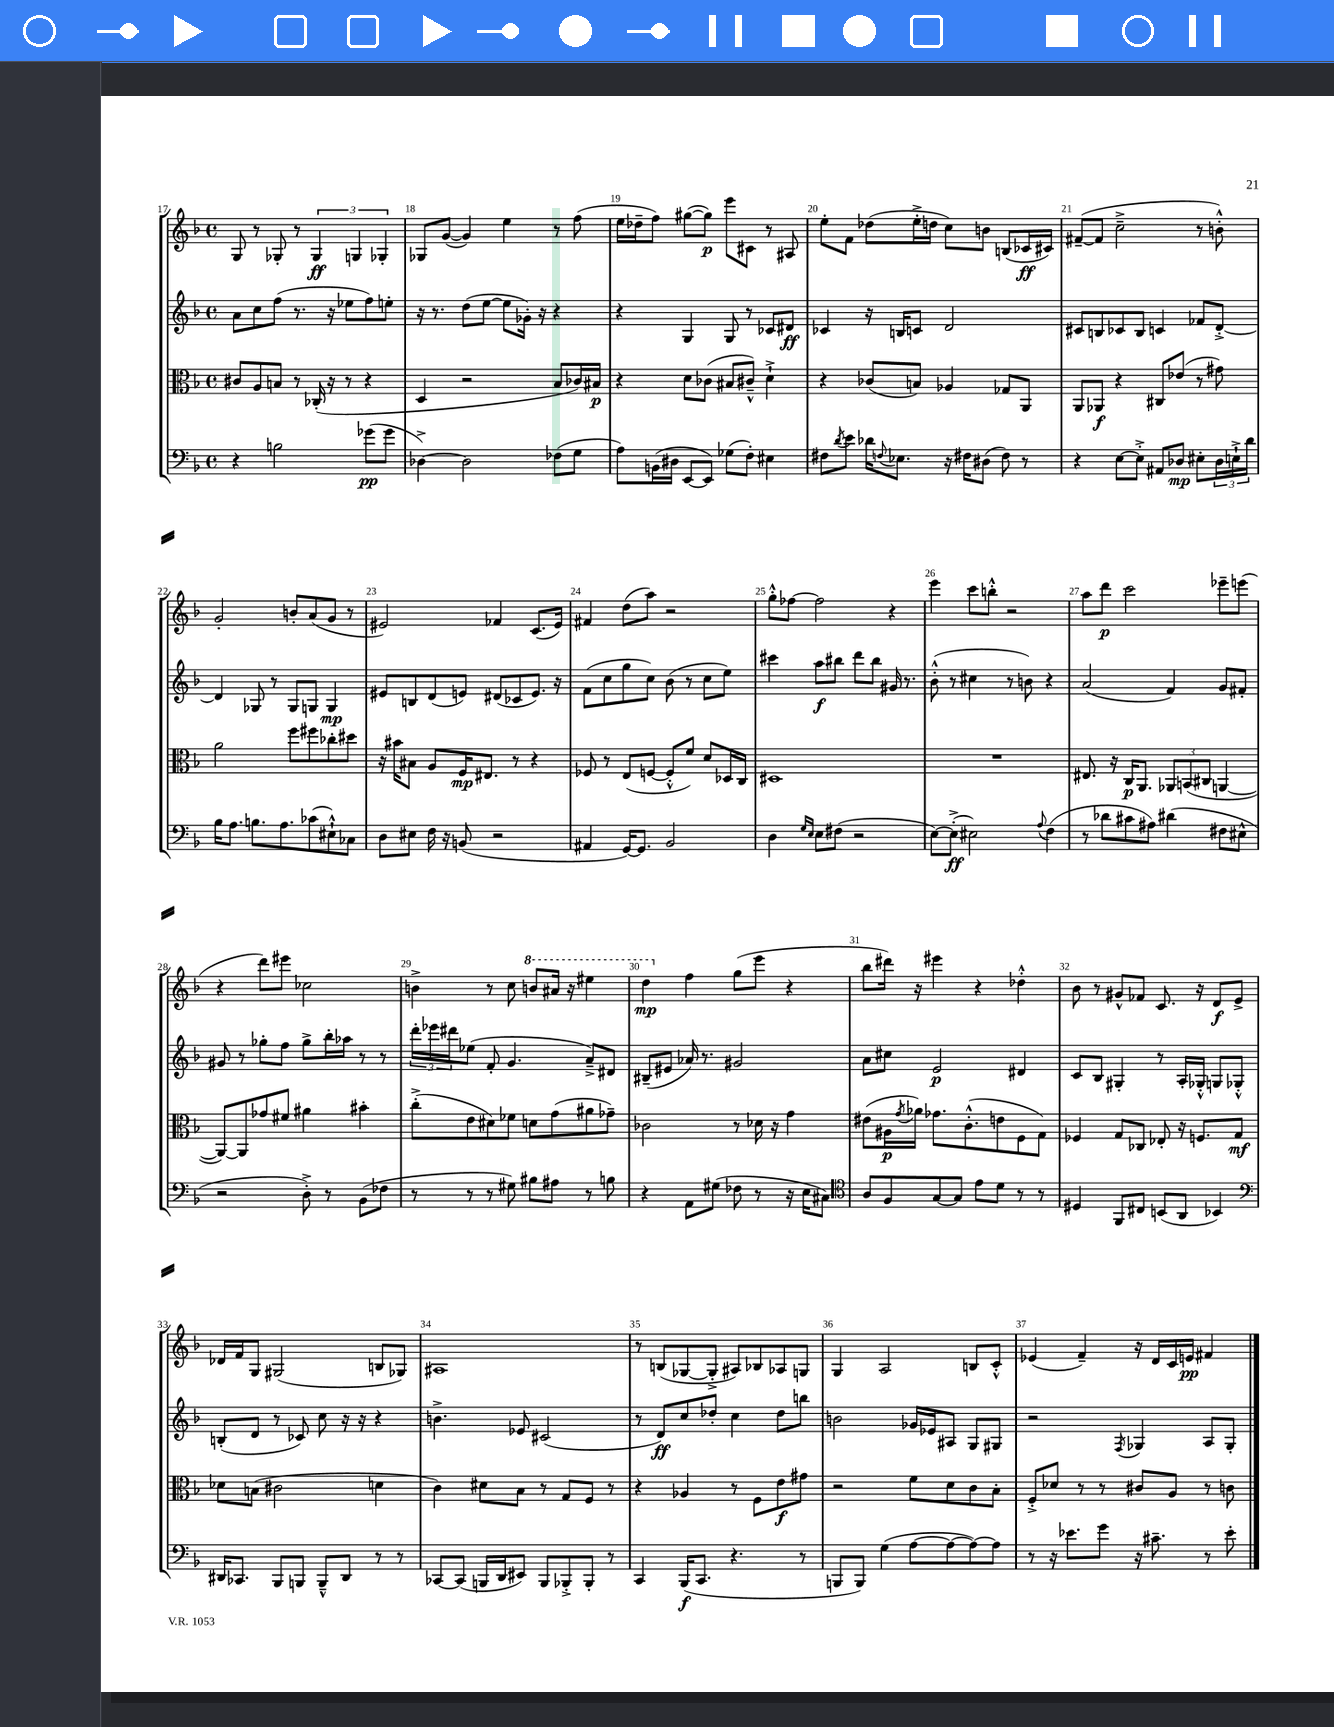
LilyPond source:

<<
\new StaffGroup <<
\new Staff = "s0" {
    \clef treble \key f \major \defaultTimeSignature \time 4/4
    g8 r8 ges8-. r8 \tuplet 3/2 { ges4\ff g4 ges4-. } |
    ges8 g'8~( g'4) e''4 r8 f''8( |
    e''16 des''16-- f''8) gis''8~( gis''8\p) e'''8 cis'8 r8 ais8 |
    e''8-. f'8 des''8( e''16-.-> d''16 c''8) b'8 b8( ces'16\ff cis'16) |
    fis'8~--( fis'8 c''2---> r8 b'8-.-^) |
    g'2-. b'8-. a'8( g'8 r8 |
    eis'2) fes'4 c'8.( eis'16) |
    fis'4 d''8( a''8) r2 |
    g''8-.-^ fes''8~ fes''2 r4 |
    e'''4 c'''8 b''8-.-^ r2 |
    a''8 d'''8\p c'''2 ees'''8-- e'''8( |
    r4 d'''8) eis'''8 ces''2 |
    b'4-> r8 c''8 \ottava #1 b''8 ais''16 r16 eis'''4 |
    d'''4\mp \ottava #0 f''4 g''8( e'''8 r4 |
    bes''8 dis'''16) r16 eis'''4 r4 des''4-.-^ |
    bes'8 r8 gis'8-^ fes'8 c'8. r16 d'8\f e'8-> |
    des'16 f'16 g8 gis2( b8 ges8) |
    ais1 |
    r8 b8( ges8~ ges8-.-> ais8) bes8 aes8 g8 |
    g4 a2 b8 c'8-.-^ |
    ees'4( f'4--) r16 d'16 c'16 e'16\pp fis'4 \bar "|." |
}
\new Staff = "s1" {
    \clef treble \key f \major \defaultTimeSignature \time 4/4
    a'8 c''8 f''8( r8. r16 ees''8 f''8) e''8-. |
    r16 r8. d''8( e''8~ e''8 ges'16-.) r16 r4 |
    r4 g4 g8 r8 ces'8 dis'8\ff |
    ces'4 r16 b16 c'8 d'2 |
    cis'8 b8 ces'8 b8 c'4 fes'8 d'8~-.-> |
    d'4 ges8 r8 ges8 g8 g4\mp |
    eis'8 b8 d'8( e'8) dis'8( ces'8 e'8.) r16 |
    f'8( c''8 g''8 c''8) bes'8( r8 c''8 e''8) |
    cis'''4 a''8\f bis''8 d'''8 bis''8 gis'16 r8. |
    bes'8-.-^( r8 cis''4 r8 b'8) r4 |
    a'2( f'4) g'8 fis'8-. |
    gis'8 r8 ges''8-. f''8 ges''8-> bes''16-. aes''16 r8 r8 |
    \tuplet 3/2 { d'''16-. ees'''16 dis'''16 } ees''8( f'8-. g'4. a'8--->) dis'8 |
    bis8--( eis'8 aes'16) r8. gis'2 |
    a'8 cis''8 e'2\p dis'4 |
    c'8 bes8 gis4-. r8 a16-. ges16-.-^ g8 ges8-.-^ |
    b8-.( d'8 r8 ces'8) c''8 r16 r16 r4 |
    b'4.-> ees'8 cis'2( |
    r8 d'8\ff) c''8 des''8-. c''4 des''8 b''8 |
    b'2 ges'16 ees'16 ais8 g8 gis8 |
    r2 \acciaccatura { f8 } ges4 a8 ges8-. \bar "|." |
}
\new Staff = "s2" {
    \clef alto \key f \major \defaultTimeSignature \time 4/4
    cis'8 a8 b8 r8 ces16-.( r16 r8 r4 |
    d4 r2 bes8 ces'16) bis16\p |
    r4 d'8 ces'8( bis8 cis'8---^) d'4-!-> |
    r4 ces'8( b8) aes4 ges8 a,8 |
    a,8 aes,8\f r4 cis8 ees'8( r8 gis'8) |
    a'2 f''8 fis''8 ces''8-. dis''8 |
    r16 bis'16 bis8 a8 f16\mp eis8. r8 r4 |
    fes8 r8 e8( f8~ f8-.-^ f'8) d'8 des16 c16 |
    dis1 |
    R1 |
    eis8. r16 c16\p a,8. \tuplet 3/2 { aes,8 b,8( cis8 } a,4~ |
    a,8~) a,8 ges'8 fis'8 ais'4 bis'4-. |
    c''8-.->( e'8 dis'8) fes'8 d'8 g'8( ais'8 ges'8--) |
    ces'2 r8 des'16 r16 g'4 |
    eis'8( ais16\p \acciaccatura { g'8 } aes'16) ges'8. c'8.-.-^( e'8 f8 g8) |
    fes4 g8 ces8 ees8-. r16 f8. g8\mf |
    des'8 b8( cis'2 d'4 |
    c'4) dis'8 bes8 r8 g8 f8 r8 |
    r4 aes4 r8 f8 e'8\f gis'8 |
    r2 f'8 d'8 c'8 bes8-. |
    f8-.-> des'8 r8 r8 cis'8 a8 r8 c'8 \bar "|." |
}
\new Staff = "s3" {
    \clef bass \key f \major \defaultTimeSignature \time 4/4
    r4 b2 ges'8\pp( ges'8 |
    des4~->) des2 fes8( g8 |
    a8) b,16( dis16 e,8~ e,8) ges8( f8-.) eis4 |
    fis8 \acciaccatura { d'8 } e'8 des'16 \appoggiatura { f8 } ees8. r16 fis16 dis8( fis8) r8 |
    r4 e8~ e8-.-> ais,8 des8\mp eis8-. \tuplet 3/2 { des16 e16-!-> d'16 } |
    bes16 a8. b8. a8. ces'8( eis8-!-^) ces8 |
    d8 eis8 f16 r16 b,8( r2 |
    ais,4 g,16~) g,8. bes,2 |
    d4 \grace { g16 e16 } e8 fis8( r2 |
    e8~) e8-.->\ff( eis2) \appoggiatura { a8 } f4( |
    r8 des'8 cis'8 ais8) dis'4( fis8 eis8-^ |
    r2 d8-.->) r8 bes,8( fes8 |
    r8 r8 r8 gis8) bis8 ais8 r8 b8 |
    r4 a,8 gis8( fes8 r8 r16 e16 cis8) |
    \clef tenor a8 f8 g8~ g8 e'8 d'8 r8 r8 |
    dis4 f,8 cis8 b,8( a,8 bes,4) |
    \clef bass dis,16 ces,8. bes,,8 b,,8 b,,8---^ dis,8 r8 r8 |
    ces,8~ ces,8( b,,16 d,16 eis,8) b,,8 bes,,8-.-> bes,,8-. r8 |
    c,4 bes,,16\f( c,8. r4. r8 |
    b,,8 b,,8) g4( a8~ a8~ a8~) a8 |
    r8 r16 ees'8. g'8 r16 cis'8.-- r8 ees'8-. \bar "|." |
}
>>
>>
\layout { \context { \Score currentBarNumber = #17 \override BarNumber.break-visibility = ##(#f #t #t) barNumberVisibility = #all-bar-numbers-visible } }
